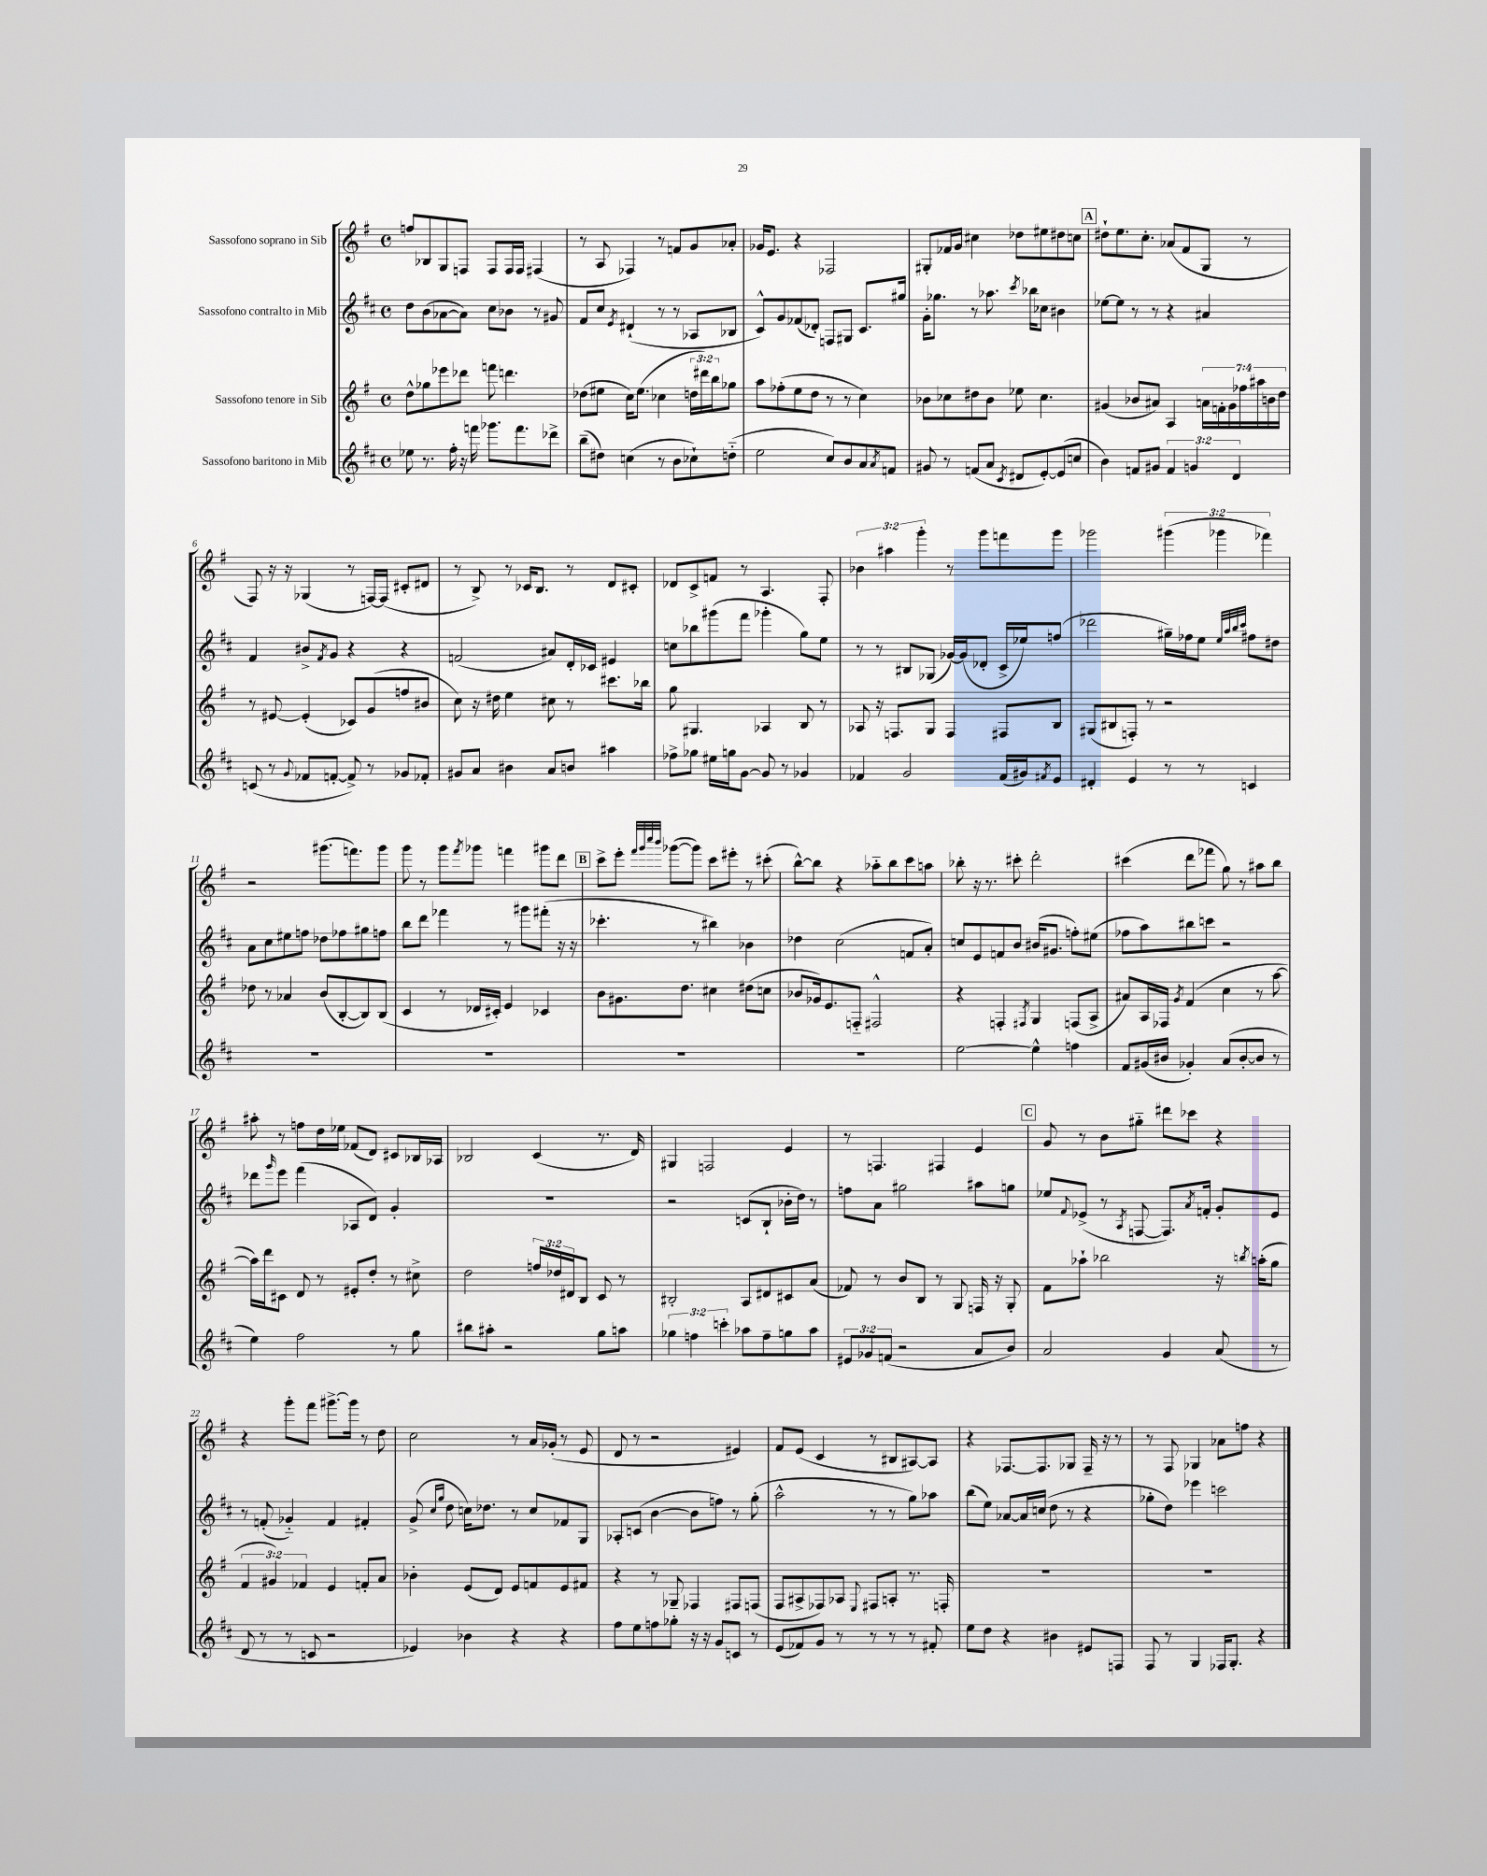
<<
\new StaffGroup <<
\new Staff = "s0" \with { instrumentName = "Sassofono soprano in Sib" } {
    \clef treble \key g \major \defaultTimeSignature \time 4/4 \override Staff.TupletNumber.text = #tuplet-number::calc-fraction-text
    f''8 bes8 g8 f8 f8 f16 f16 fis4( |
    r8 a8 fes4) r8 f'8 g'8 aes'8-. |
    ges'16 e'8. r4 fes2 |
    gis8-. fes'16 g'16 cis''4 des''8 eis''8 dis''8 c''8 |
    \mark \markup { \box "A" } dis''8-! e''8. c''8.-. aes'8( fis'8 g8 r8 |
    fis8) r16 r16 ges4( r8 f16~) f16( cis'8-. dis'8 |
    r8 b8->) r8 ces'16 b8. r8 d'8 cis'8-. |
    des'8 c'8-> f'8 r8 a4. fis8-. |
    \tuplet 3/2 { bes'4 ais''4 g'''4-. } r8 g'''8 f'''8 g'''8 |
    ges'''2 \tuplet 3/2 { gis'''4( ges'''4 fes'''4) } |
    r2 gis'''8.( f'''8.) gis'''8 |
    g'''8 r8 g'''8 \acciaccatura { fis'''8 } ges'''8 f'''4 gis'''8 d'''8 |
    \mark \markup { \box "B" } c'''8-> e'''8-. \grace { fis'''32 g'''32 c''''32 b'''32 } ges'''8~( ges'''8) c'''8 eis'''8-. r8 cis'''8-.( |
    b''8~-^) b''8 r4 aes''8-_ b''8 c'''8 a''8 |
    bes''8-. r16 r8. cis'''8-. d'''2-. |
    cis'''4( d'''8 fes'''8 g''8) r8 ais''8 b''8 |
    ais''8-. r8 f''8 d''16 ees''16 fes'8( d'8) cis'8 bes16 aes16 |
    bes2 c'4( r8. d'16) |
    gis4 f2 e'4 |
    r8 f4. fis4 e'4 |
    \mark \markup { \box "C" } g'8 r8 b'8 gis''8-_ dis'''8 ces'''8 r4 |
    r4 g'''8-. fis'''8 gis'''8.~-> gis'''16 r8 d''8 |
    c''2 r8 a'16 ges'16-.( r8 e'8 |
    d'8 r8 r2 eis'4) |
    fis'8 e'8( c'4 r8 bis8 ais8~) ais8 |
    r4 fes8.~ fes8. ges8 fes16-- r16 r8 |
    r8 fis8 ges4 aes'8 f''8 r4 \bar "|." |
}
\new Staff = "s1" \with { instrumentName = "Sassofono contralto in Mib" } {
    \clef treble \key d \major \defaultTimeSignature \time 4/4
    d''8 b'8( aes'8~ aes'8) cis''8 bes'8 r8 gis'8 |
    fis'8 cis''8 \acciaccatura { e'8 } dis'4-!( r8 r8 aes8 bes8 |
    cis'8-^) g'8 fes'8( des'8-.) f8 gis8 cis'8. gis''16 |
    g'16-. ges''8. r8 aes''8. \acciaccatura { cis'''8 } bes''16 ces''8 bis'4 |
    \mark \markup { \box "A" } ees''8~ ees''8 r8 r8 r4 ais'4 |
    fis'4 bis'8-> \acciaccatura { fis'8 } g'8 r4 r4 |
    f'2( ais'8) d'16-. ces'16 eis'4 |
    c''8 bes''8 gis'''8( fis'''8 ges'''4-. g''8) e''8 |
    r8 r8 bis8 ges8( ges'16~) ges'16( des'8-. cis'16-> ees''16) f''8( |
    des'''2 gis''16--) fes''16 e''8 \grace { e''32 a''32 b''32 cis'''32 } fis''8 dis''8 |
    a'8 cis''8 eis''8 f''8 des''8 fes''8 gis''8 f''8 |
    b''8 d'''8 fes'''4 r8 gis'''8 fis'''8-.( r16 r16 |
    \mark \markup { \box "B" } ces'''4.-. r8 bis''4) bes'4 |
    des''4 cis''2( f'8 a'8-.) |
    c''8 e'8 f'8 b'8 bis'16( gis'8. f''8-.) eis''8( |
    fes''8 a''8) bis''8 c'''8 r2 |
    des'''8 \grace { g'''16 } e'''8 fis'''4( aes8 d'8) g'4-. |
    R1 |
    r2 c'8( b8-! bes'16-. d''16) r8 |
    f''8 a'8 gis''2 ais''8 g''8 |
    \mark \markup { \box "C" } ees''8 \appoggiatura { fis'8 } ees'8->( r8 \acciaccatura { a8 } f8~ f8.) \acciaccatura { a'8 } f'16-. g'8-. ees'8 |
    r8 f'8-.( ges'4-_) f'4 fis'4-. |
    g'8->( \grace { cis''16 g''16 } d''8 c''16) des''8. r8 c''8 fes'8 g8 |
    aes8-. c'8( b'4~ b'8 f''8) r8 g''8-.( |
    a''2-^ r8 r8 g''8) aes''8 |
    b''8( e''8) aes'8~ aes'16 c''16( d''8 r8 r4 |
    ges''8-. d''8) ees'''4 c'''2 \bar "|." |
}
\new Staff = "s2" \with { instrumentName = "Sassofono tenore in Sib" } {
    \clef treble \key g \major \defaultTimeSignature \time 4/4 \override Staff.TupletNumber.text = #tuplet-number::calc-fraction-text
    d''8-^ ges''8 ees'''8 des'''8 f'''8 d'''4. |
    des''8( eis''8 c''16) eis''8.( ces''4 \tuplet 3/2 { d''16 dis'''16) b''16 } ges''8 |
    a''8 fes''8-.( e''8 d''8 r8 r8 c''4) |
    bes'8 ces''8 dis''8 bes'8 ees''8 ces''4. |
    \mark \markup { \box "A" } gis'4( bes'8 ais'8) a4 \tuplet 7/4 { a'16 f'16-. gis'16 fes''16 ais''16 b'16 d''16 } |
    r8 eis'8~ eis'4-.( ces'8) g'8( f''8 bis'8 |
    c''8) r16 dis''16 e''4 cis''8 r8 cis'''8. bes''16 |
    g''8 gis4. aes4 b8 r8 |
    aes8 r16 f8. g8 f4 fis8 b8 |
    gis8( bis8 f8-.) r8 r2 |
    des''8 r8 aes'4 b'8( b8~-. b8) b8( |
    c'4 r8 des'16 cis'16-.) e'4 ces'4 |
    \mark \markup { \box "B" } b'8 gis'8. d''8. cis''4 dis''8( c''8 |
    bes'8 ges'16) e'8. f8-_ fis2-^ |
    r4 f4-. \acciaccatura { fis8 } g4 f8( a8-> |
    ais'8) a16 fes16 \acciaccatura { g'8 } fis'4( c''4 r8 a''8~ |
    a''16) d'''16 cis'8 d'8 r8 eis'8-. d''8-. r8 cis''8-> |
    d''2 \tuplet 3/2 { f''16 des''16 dis'16 } b8 c'8 r8 |
    bis2-. a8 dis'8 cis'8 a'8( |
    fes'8) r8 b'8 b8 r8 g8 f16 r16 g8-. |
    \mark \markup { \box "C" } fis'8 aes''8-! bes''2 r16 \acciaccatura { b''8 } a''16-.( g''8 |
    \tuplet 3/2 { fis'4 gis'4) fes'4 } e'4 f'8-. a'8 |
    bes'4-. e'8( d'8) e'8 f'8 e'8 fis'8 |
    r4 r8 ges8-- fes4 fis8 f8( |
    fis8 ais8-> fes8) aes8 \appoggiatura { e8 } fis8 a8-. r8. f16-. |
    R1 |
    R1 \bar "|." |
}
\new Staff = "s3" \with { instrumentName = "Sassofono baritono in Mib" } {
    \clef treble \key d \major \defaultTimeSignature \time 4/4 \override Staff.TupletNumber.text = #tuplet-number::calc-fraction-text
    ees''8 r8. fis''16-. r16 f'''16 ges'''8. f'''8. des'''8-> |
    b''8--( dis''8) c''4( r8 b'8 ces''8-!) d''8-_( |
    e''2 cis''8) b'8 a'8 \acciaccatura { a'8 } f'8 |
    gis'8 r8 f'8( a'8 \acciaccatura { cis'8 } dis'8 e'8~-.) e'8( c''8 |
    \mark \markup { \box "A" } b'4) f'8 gis'8 \tuplet 3/2 { f'4 g'4 d'4 } |
    c'8( r8 \appoggiatura { g'8 } fes'8 f'8~-. f'8->) r8 ges'8 fes'8-. |
    gis'8 a'8 bis'4 a'8 b'8 ais''4 |
    fes''8-> ges''8 eis''16 g''16 g'8~ g'8 r8 ges'4 |
    fes'4 g'2 fes'16( gis'16) \acciaccatura { fis'8 } e'8 |
    dis'4-. e'4 r8 r8 c'4 |
    R1 |
    R1 |
    \mark \markup { \box "B" } R1 |
    R1 |
    e''2~ e''4-^ f''4 |
    fis'8 gis'16( bis'16 ges'4-.) a'8( bis'8~-. bis'8 r8 |
    e''4) fis''2 r8 g''8 |
    bis''8 ais''8-. r2 g''8 a''8 |
    \tuplet 3/2 { ges''4 f''4 c'''4-. } aes''8 f''8-- g''8 aes''8 |
    \tuplet 3/2 { eis'8 ges'8 f'8( } r2 a'8 b'8) |
    \mark \markup { \box "C" } a'2 g'4 a'8( r8 |
    d'8 r8 r8 c'8 r2 |
    ees'4) bes'4 r4 r4 |
    fis''8 e''8 f''8 ges''8-. r16 r16 g'8 c'8 r8 |
    e'8( fes'8) g'8 r8 r8 r8 r8 fis'8-. |
    e''8 d''8 r4 bis'4 eis'8 f8 |
    fis8 r8 g4 fes16 g8.-. r4 \bar "|." |
}
>>
>>
